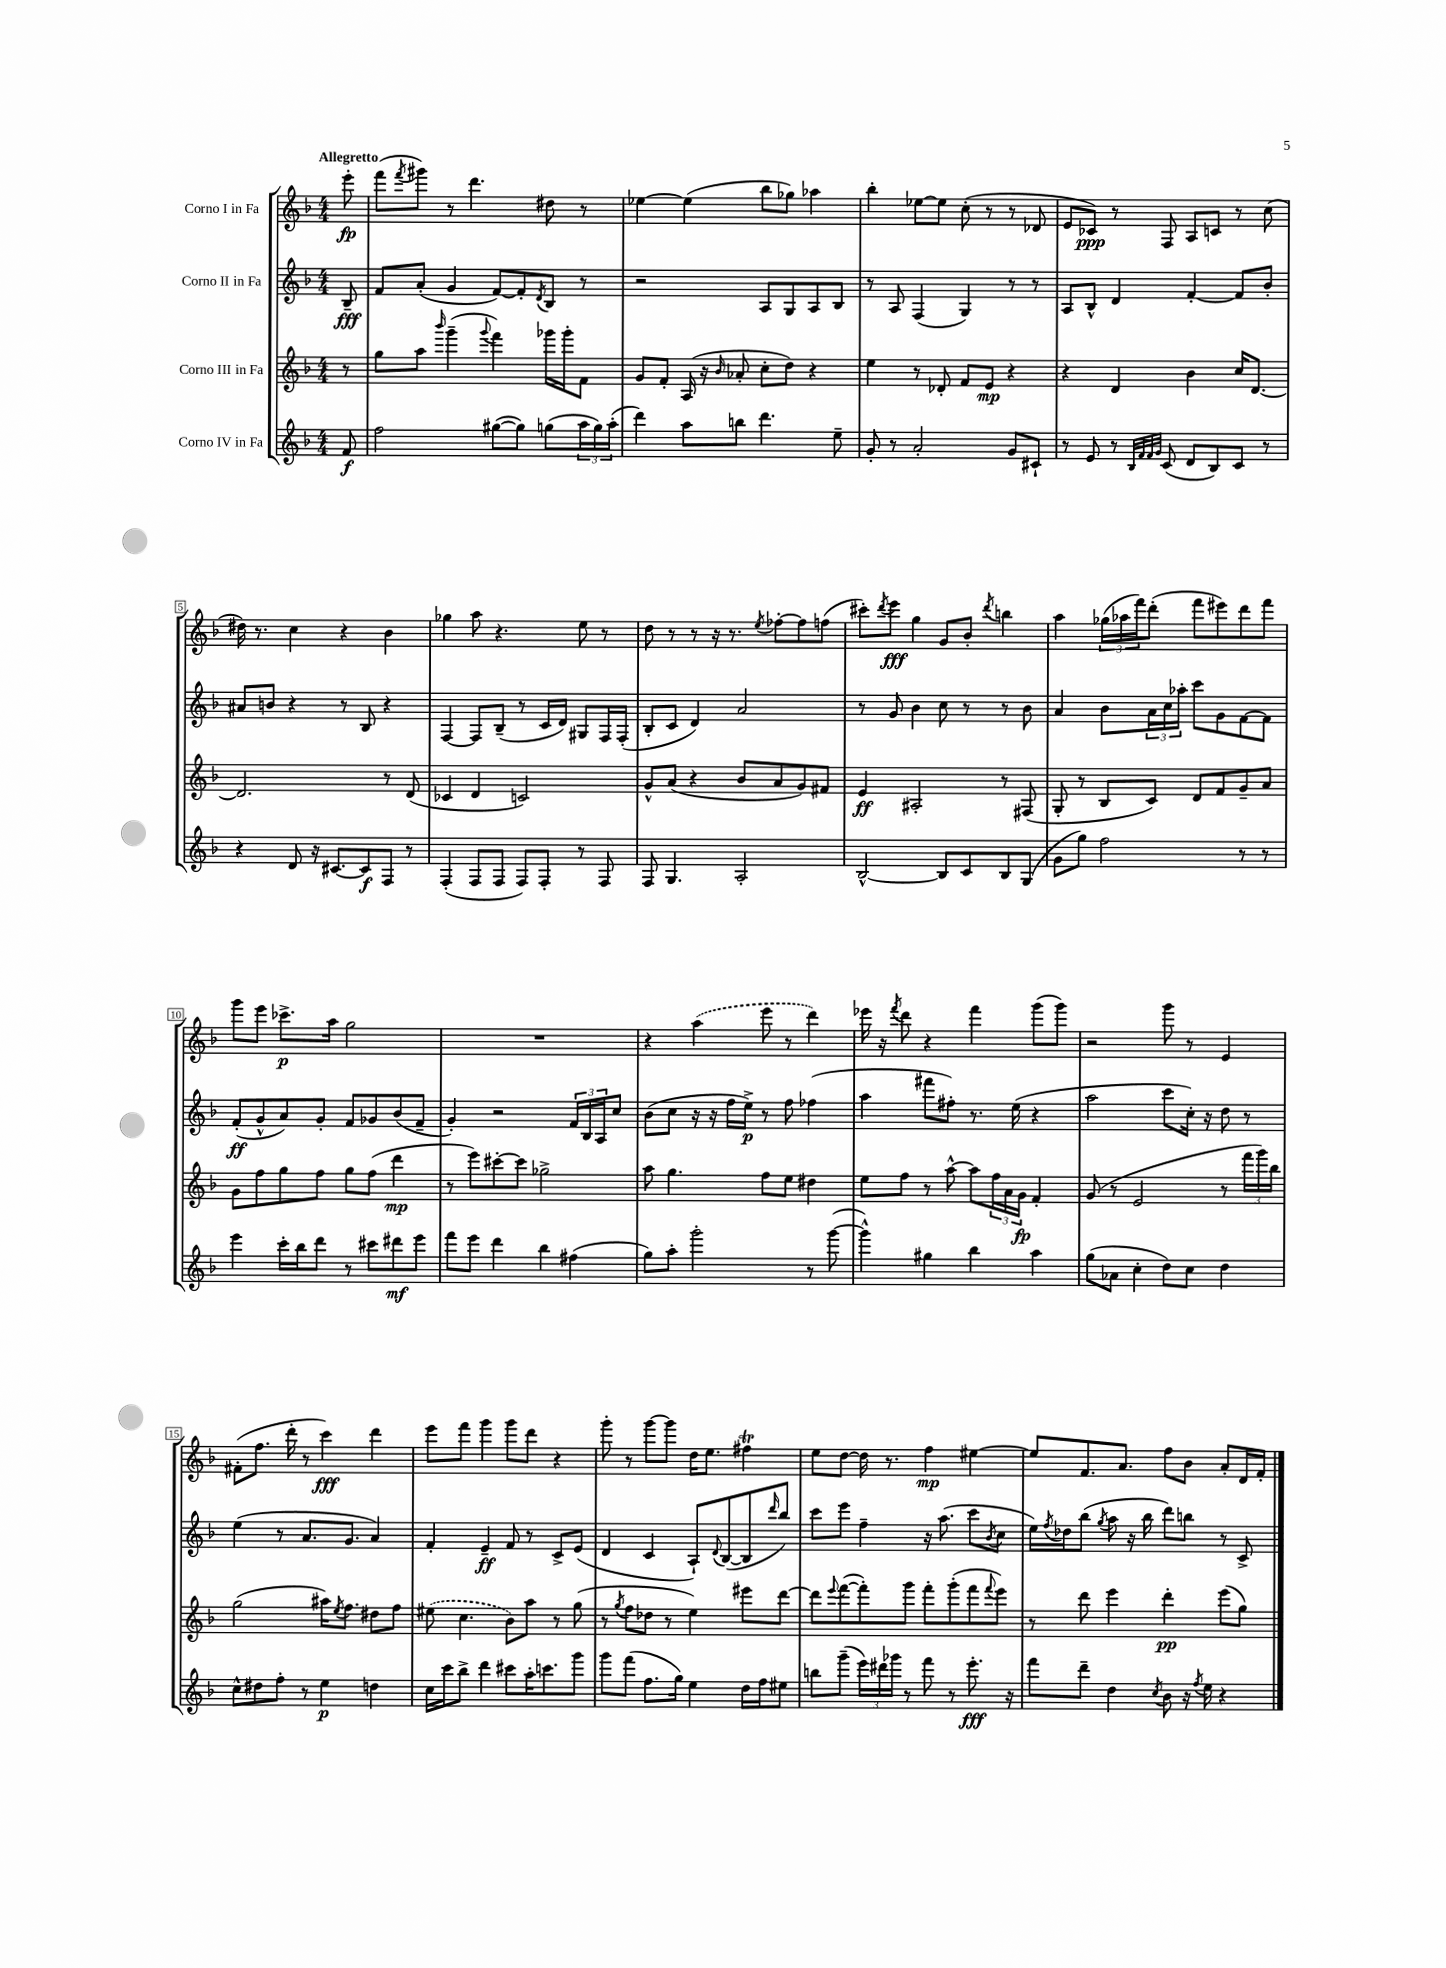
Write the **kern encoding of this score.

**kern	**kern	**kern	**kern
*staff4	*staff3	*staff2	*staff1
*clefG2	*clefG2	*clefG2	*clefG2
*k[b-]	*k[b-]	*k[b-]	*k[b-]
*M4/4	*M4/4	*M4/4	*M4/4
8f/	8r	8B-~/	8eee'\
=	=	=	=
2ff\	8gg\L	8f/L	(8fff\L
.	.	.	8qfff/
.	8aa\J	(8a'/J	8ggg#\J)
.	16qqbbb-/	.	.
.	(4ggg~\	4g/	8r
.	.	.	4.ddd\
.	8qqggg/	.	.
([8gg#\L	4fff\)	[8f/L)	.
8gg#\]J)	.	8f'/]	.
.	.	8qd/	.
(8gg\L	16ggg-\LL	8B-/J	8dd#\
.	16ggg-'\J	.	.
24aa\L	8f\J	8r	8r
24gg\)	.	.	.
(24aa'\JJ	.	.	.
=	=	=	=
4ddd\)	8g/L	2r	[4ee-\
.	8f'/J	.	.
8aa\L	(16A/	.	(4ee-\]
.	16r	.	.
.	16qqb-/	.	.
8bb\J	8a-'/	.	.
4.ddd\	8cc'\L	8A/L	8bb-\L
.	8dd\J)	8G/	8gg-\J)
.	4r	8A/	4aa-\
8ee~\	.	8B-/J	.
=	=	=	=
8g'/	4ee\	8r	4bb-'\
8r	.	8A/	.
2a'/	8r	(4F/	[8ee-\L
.	8d-'/	.	8ee-\]J
.	8f/L	4G/)	(8cc'\
.	8e/J	.	8r
8g/L	4r	8r	8r
8c#`/J	.	8r	8d-/
=	=	=	=
8r	4r	8A/L	8e/L
8e/	.	8B-^^/J	8c-/J)
8r	4d/	4d/	8r
32qqB-/LLL	.	.	.
32qqf/	.	.	.
32qqf/	.	.	.
32qqg/JJJ	.	.	.
(8c/	.	.	8F/
8d/L	4b-\	[4f'/	8A/L
8B-/)	.	.	8c/J
8c/J	16cc/LK	8f/]L	8r
.	[8.d/J	.	.
8r	.	8b-'/J	(8cc\
=	=	=	=
4r	2.d/]	8a#/L	16dd#\)
.	.	.	8.r
.	.	8b/J	.
8d/	.	4r	4cc\
16r	.	.	.
[8.c#/L	.	.	.
.	.	8r	4r
8c#/]	.	8B-/	.
8F/J	8r	4r	4b-\
8r	(8d/	.	.
=	=	=	=
(4F'/	4c-/	[4F/	4gg-\
8F/L	4d/	8F/]L	8aa\
8F/J	.	(8B-~/J	4.r
8F/L)	2c/)	8r	.
8F'/J	.	16c/LL	.
.	.	16d/JJ)	.
8r	.	8G#/L	8ee\
8F/	.	16F/L	8r
.	.	(16F'/JJ	.
=	=	=	=
8F/	8g^^/L	8B-'/L	8dd\
4.G/	(8a/J	8c/J	8r
.	4r	4d/)	8r
.	.	.	16r
.	.	.	8.r
2A'/	8b-/L	2a/	.
.	.	.	8qee/
.	8a/	.	[8ff-'\L
.	8g/)	.	8ff-\]
.	8f#/J	.	(8ff\J
=	=	=	=
[2B-^^/	4e/	8r	8ccc#'\L)
.	.	.	8qddd/
.	.	8g/	8eee\J
.	2A#'/	4b-\	4gg\
8B-/]L	.	8cc\	8g/L
8c/	.	8r	8b-'/J
.	.	.	8qddd/
8B-/	8r	8r	4bb\
(8G/J	(8F#/	8b-\	.
=	=	=	=
8g\L	8G'/	4a/	4aa\
8gg\J)	8r	.	.
2ff\	8B-/L	8b-\L	(24gg-\LL
.	.	.	24aa-\
.	.	.	24fff\J)
.	8c/J)	24a\L	(8ddd'\J
.	.	24cc\	.
.	.	24aa-'\JJ	.
.	8d/L	8ccc\L	8fff\L
.	8f/	8g\	8eee#\)
8r	8g~/	[8f\	8ddd\
8r	8a/J	8f\]J	8fff\J
=	=	=	=
4eee\	8g\L	(8f'/L	8ggg\L
.	8ff\	8g^^/	8eee\J
16ccc'\LL	8gg\	8a/)	8.ccc-^\L
16bb-\J	.	.	.
8ddd\J	8ff\J	8g'/J	.
.	.	.	16aa\Jk
8r	8gg\L	8f/L	2gg\
8ccc#\L	(8ff\J	8g-/	.
8ddd#\	4ddd\	(8b-/	.
8eee\J	.	8f~/J	.
=	=	=	=
8fff\L	8r	4g'/)	1r
8eee\J	8eee\L)	.	.
4ddd\	[8ccc#'\	2r	.
.	8ccc#\]J	.	.
4bb-\	2gg-^\	.	.
(4ff#\	.	24f/LL	.
.	.	24B-/	.
.	.	24A/J	.
.	.	8cc/J	.
=	=	=	=
8gg\L)	8aa\	(8b-\L	4r
8aa'\J	4.gg\	8cc\J	.
2ggg'\	.	16r	(4aa\
.	.	16r	.
.	.	16ff\LL	.
.	.	16ee^\JJ)	.
.	8ff\L	8r	8eee\
.	8ee\J	8ff\	8r
8r	4dd#\	(4ff-\	4ddd\)
([8ggg\	.	.	.
=	=	=	=
4ggg^^\])	8ee\L	4aa\	16eee-\
.	.	.	16r
.	.	.	8qfff/
.	8ff\J	.	8ddd\
4gg#\	8r	8fff#\L	4r
.	[8aa^^\	8ff#'\J)	.
4bb-\	8aa\]L	8.r	4fff\
.	24ff\L	.	.
.	24a\	.	.
.	.	(16ee\	.
.	24g\JJ	.	.
4aa\	4f'/	4r	(8ggg\L
.	.	.	8ggg\J)
=	=	=	=
(8gg\L	(8g/	2aa\	2r
8a-\J	8r	.	.
4cc'\	2e/	.	.
8dd\L)	.	8ccc\L	8ggg\
8cc\J	.	16cc'\Jk)	8r
.	.	16r	.
4dd\	8r	8dd\	4e/
.	24fff\LL	8r	.
.	24ggg\)	.	.
.	24bb-\JJ	.	.
=	=	=	=
8cc^^\L	(2gg\	(4ee\	(8f#'\L
8dd#\	.	.	8.ff\J
8ff'\J	.	8r	.
.	.	.	16ddd'\
8r	.	8.a/L	8r
4ee\	16aa#\LK)	.	4ccc\)
.	8qee/	.	.
.	8.ff\J	8.g/J	.
4dd\	8dd#\L	4a/)	4ddd\
.	8ff\J	.	.
=	=	=	=
16cc\LL	(8ee#\	4f'/	8eee\L
16ccc\J	.	.	.
8bb-^\J	4.cc\	.	8fff\J
4ddd\	.	4e~/	4ggg\
8ccc#\L	8b-\L)	8f/	8ggg\L
16aa'\K	8aa\J	8r	8ddd\J
8.ccc\	.	.	.
.	8r	8c^/L	4r
8ggg\J	(8gg\	(8e/J	.
=	=	=	=
8ggg\L	8r	4d/	8ggg'\
.	8qgg/	.	.
(8fff\J	8ff\L	.	8r
8.ff\L	8dd-\J	4c/	[8ggg\L
.	8r	.	8ggg\]J
16gg\Jk)	.	.	.
4ee\	4ee\)	8A`/L)	16dd\LK
.	.	.	8.ee\J
.	.	8qqd/	.
.	.	([8B-/	.
16dd\LL	8eee#\L	8B-/]	4ff#\
16ff\J	.	.	.
.	.	16qqddd/	.
8ee#\J	[8ddd\J	8bb-/J)	.
=	=	=	=
8bb\L	8ddd\]L	8ccc\L	8ee\L
.	8qqeee/	.	.
(8ggg~\J	([8fff\	8eee\J	[8dd\J
24eee\LL)	8fff'\])	4ff~\	16dd\]
24ddd#\	.	.	.
.	.	.	8.r
24ggg-\JJ	.	.	.
8r	8ggg\J	.	.
8fff\	8fff'\L	16r	4ff\
.	.	(8.aa\	.
8r	(8ggg'\	.	.
8.eee'\	8fff\	8ccc\L	[4ee#\
.	8qqfff/	8qb-/	.
.	8eee\J)	8cc\J	.
16r	.	.	.
=	=	=	=
8fff\L	8r	16ee\LL)	8ee#/]L
.	.	8qff/	.
.	.	16dd-\J	.
8ddd~\J	8ddd\	(8bb-\J	8.f/
.	.	8qgg/	.
4dd\	4eee\	8aa\	.
.	.	.	8.a/J
.	.	16r	.
.	.	16bb-\	.
8qcc/	.	.	.
8b-\	4ddd'\	8ddd\L)	8ff\L
16r	.	8bb\J	8b-\J
8qff/	.	.	.
16ee\	.	.	.
4r	(8eee\L	8r	8a'/L
.	8gg\J)	8c^/	16d/L
.	.	.	16f'/JJ
==	==	==	==
*-	*-	*-	*-
